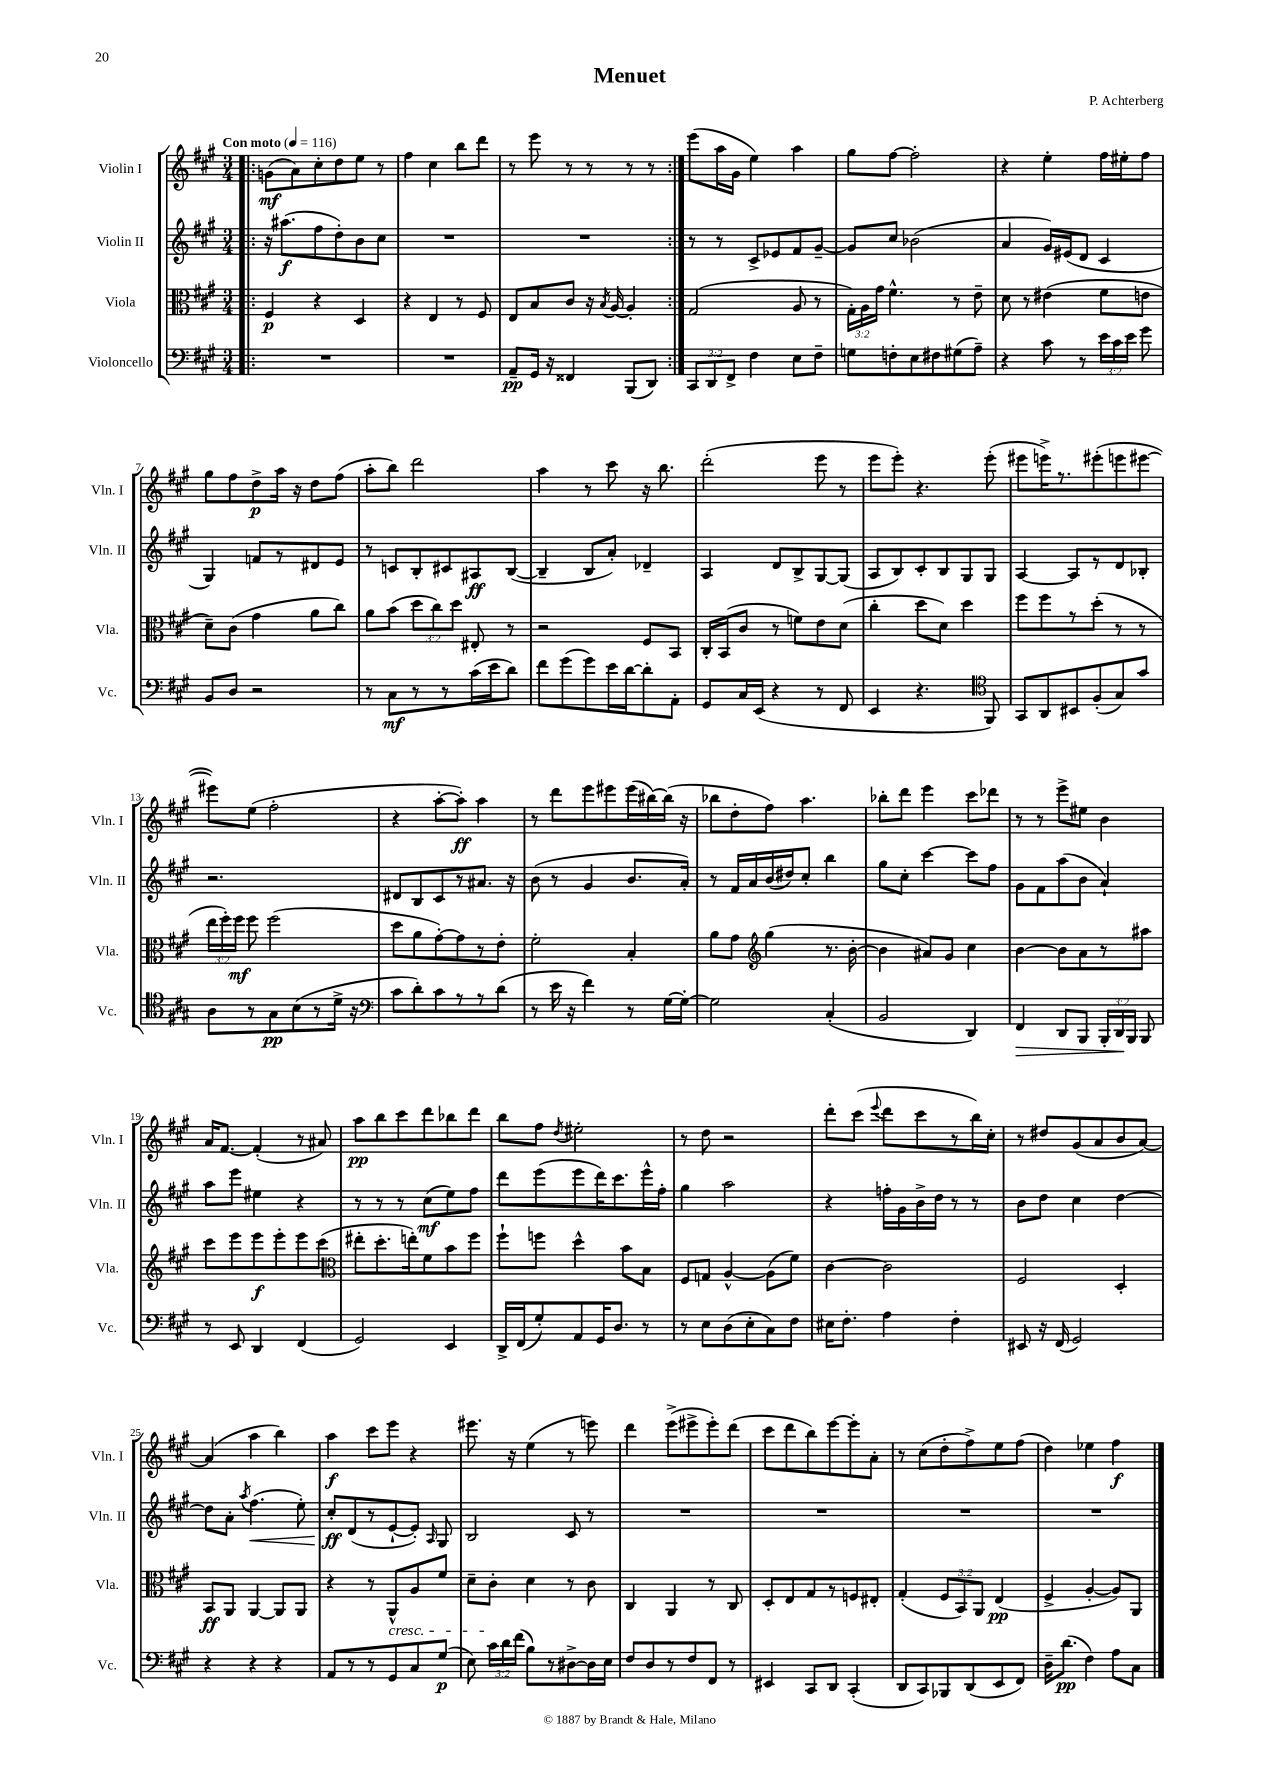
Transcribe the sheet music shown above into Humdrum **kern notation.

**kern	**dynam	**kern	**dynam	**kern	**dynam	**kern	**dynam
*part4	*part4	*part3	*part3	*part2	*part2	*part1	*part1
*staff4	*staff4	*staff3	*staff3	*staff2	*staff2	*staff1	*staff1
*I"Violoncello	*	*I"Viola	*	*I"Violin II	*	*I"Violin I	*
*I'Vc.	*	*I'Vla.	*	*I'Vln. II	*	*I'Vln. I	*
*clefF4	*	*clefC3	*	*clefG2	*	*clefG2	*
*k[f#c#g#]	*	*k[f#c#g#]	*	*k[f#c#g#]	*	*k[f#c#g#]	*
*M3/4	*	*M3/4	*	*M3/4	*	*M3/4	*
*MM116	*	*MM116	*	*MM116	*	*MM116	*
=1!|:	=1!|:	=1!|:	=1!|:	=1!|:	=1!|:	=1!|:	=1!|:
!	!	!	!	!	!	!LO:TX:a:B:t=Con moto	!
2.r	.	4F#/	p	16r	.	(8gn\L	mf
.	.	.	.	(8.aa#X\L	f	.	.
.	.	.	.	.	.	8a\)	.
.	.	4r	.	8ff#\	.	8cc#'\	.
.	.	.	.	8dd'\)	.	8dd\	.
.	.	4D/	.	8b\	.	8ee\J	.
.	.	.	.	8cc#\J	.	8r	.
=2	=2	=2	=2	=2	=2	=2	=2
2.r	.	4r	.	2.r	.	4ff#\	.
.	.	4E/	.	.	.	4cc#\	.
.	.	8r	.	.	.	8bb\L	.
.	.	8F#/	.	.	.	8ddd\J	.
=3	=3	=3	=3	=3	=3	=3	=3
8AA~/L	pp	8E/L	.	2.r	.	8r	.
16GG#/Jk	.	8B/	.	.	.	8eee\	.
16r	.	.	.	.	.	.	.
4FF##X/	.	8c#/J	.	.	.	8r	.
.	.	16r	.	.	.	8r	.
.	.	8qB/	.	.	.	.	.
.	.	[16A/	.	.	.	.	.
(8BBB/L	.	4A'/]	.	.	.	8r	.
8DD/J)	.	.	.	.	.	8r	.
=4:|!	=4:|!	=4:|!	=4:|!	=4:|!	=4:|!	=4:|!	=4:|!
12CC#/L	.	(2G#/	.	8r	.	(8eee\L	.
12DD/	.	.	.	.	.	.	.
.	.	.	.	8r	.	16aa\L	.
12FF#^/J	.	.	.	.	.	.	.
.	.	.	.	.	.	16g#\JJ	.
4F#\	.	.	.	8c#^/L	.	4ee\)	.
.	.	.	.	8e-X/	.	.	.
8E\L	.	8A/	.	8f#/	.	4aa\	.
8F#~\J	.	8r	.	[8g#~/J	.	.	.
=5	=5	=5	=5	=5	=5	=5	=5
8Gn\L	.	24G#'\LL)	.	8g#/L]	.	8gg#\L	.
.	.	24A\	.	.	.	.	.
.	.	24g#\JJ	.	.	.	.	.
8Fn'\	.	4.f#^^\	.	8cc#/J	.	[8ff#\J	.
8E\	.	.	.	(2b-X\	.	2ff#'\]	.
8F#X\	.	.	.	.	.	.	.
(8G#X\	.	8r	.	.	.	.	.
8A~\J)	.	8e~\	.	.	.	.	.
=6	=6	=6	=6	=6	=6	=6	=6
4r	.	8d\	.	4a/	.	4r	.
.	.	8r	.	.	.	.	.
8c#\	.	(4e#X\	.	16g#/LL)	.	4ee'\	.
.	.	.	.	(16e#X/J	.	.	.
8r	.	.	.	8d/J	.	.	.
24e\LL	.	8f#\L	.	4c#/	.	16ff#\LL	.
24c#\	.	.	.	.	.	.	.
.	.	.	.	.	.	16ee#X'\J	.
24e\JJ	.	.	.	.	.	.	.
8g#\	.	8en\J	.	.	.	8ff#\J	.
!!LO:LB:g=z
=7	=7	=7	=7	=7	=7	=7	=7
8BB/L	.	8d~\L)	.	4G#/)	.	8gg#\L	.
8D/J	.	(8c#\J	.	.	.	8ff#\	.
2r	.	4g#\	.	8fn/L	.	8dd^\	p
.	.	.	.	8r	.	16aa\Jk	.
.	.	.	.	.	.	16r	.
.	.	8a\L	.	8d#X/	.	8dd\L	.
.	.	8cc#\J)	.	8e/J	.	(8ff#\J	.
=8	=8	=8	=8	=8	=8	=8	=8
8r	.	8a\L	.	8r	.	8aa'\L	.
8C#\L	mf	(8b\J	.	8cn/L	.	8bb\J)	.
8r	.	12dd\L	.	8B'/	.	2ddd\	.
.	.	12cc#\)	.	.	.	.	.
8r	.	.	.	8c#X/	.	.	.
.	.	12dd\J	.	.	.	.	.
(16c#\L	.	8E#X'/	.	8A#X/	ff	.	.
16e\J	.	.	.	.	.	.	.
8d\J)	.	8r	.	([8B/J	.	.	.
=9	=9	=9	=9	=9	=9	=9	=9
8f#\L	.	2r	.	4B~/]	.	4aa\	.
(8g#\	.	.	.	.	.	.	.
8g#\)	.	.	.	8B/L	.	8r	.
16e\L	.	.	.	8a'/J)	.	8ccc#\	.
[16d\J	.	.	.	.	.	.	.
8d'\]	.	8F#/L	.	4d-X~/	.	16r	.
.	.	.	.	.	.	8.bb\	.
8AA'\J	.	8BB/J	.	.	.	.	.
=10	=10	=10	=10	=10	=10	=10	=10
8GG#/L	.	16C#'/LL	.	4A/	.	(2ddd'\	.
.	.	(16BB/J	.	.	.	.	.
16C#/L	.	8c#/J	.	.	.	.	.
(16EE/JJ	.	.	.	.	.	.	.
4r	.	8r	.	8d/L	.	.	.
.	.	8fn\L)	.	8B^/	.	.	.
8r	.	8e\	.	[8G#/	.	8eee\	.
8FF#/	.	(8d\J	.	(8G#/J]	.	8r	.
=11	=11	=11	=11	=11	=11	=11	=11
4EE/	.	4cc#'\	.	8A/L	.	8eee\L	.
.	.	.	.	8B/)	.	8eee'\J)	.
4.r	.	8dd\L	.	8c#'/	.	4.r	.
.	.	8d\J)	.	8B/	.	.	.
.	.	4dd\	.	8G#/	.	.	.
*clefC4	*	*	*	*	*	*	*
8FF#/)	.	.	.	8G#/J	.	(8eee'\	.
=12	=12	=12	=12	=12	=12	=12	=12
8GG#/L	.	8ff#\L	.	[4A/	.	8eee#X\L	.
8AA/	.	8ff#\	.	.	.	16eeen^\K)	.
.	.	.	.	.	.	8.r	.
8BB#X/	.	8r	.	8A/L]	.	.	.
(8F#'/	.	(8dd'\J	.	8r	.	(8eee#X'\	.
8G#/)	.	8r	.	8d/	.	8eeen\	.
8g#/J	.	8r	.	8B-X'/J	.	[8eee#X\J	.
!!LO:LB:g=z
=13	=13	=13	=13	=13	=13	=13	=13
8A\L	.	24ee\LL	.	2.r	.	8eee#X\L])	.
.	.	24ff#'\)	.	.	.	.	.
.	.	24ff#\JJ	mf	.	.	.	.
8r	.	8ff#\	.	.	.	(8ee\J	.
8G#\	pp	(2ff#\	.	.	.	2ff#'\	.
(8B\	.	.	.	.	.	.	.
8r	.	.	.	.	.	.	.
16d^\Jk	.	.	.	.	.	.	.
16r	.	.	.	.	.	.	.
=14	=14	=14	=14	=14	=14	=14	=14
*clefF4	*	*	*	*	*	*	*
8c#\L	.	8dd\L	.	8d#X/L	.	4r	.
8d'\)	.	8a\	.	8B/	.	.	.
8c#\	.	[8g#'\)	.	8c#/	.	[8aa'\L	.
8r	.	8g#\]	.	8r	.	8aa'\J])	ff
8r	.	8r	.	8.a#X/J	.	4aa\	.
(8d\J	.	8e'\J	.	.	.	.	.
.	.	.	.	16r	.	.	.
=15	=15	=15	=15	=15	=15	=15	=15
8r	.	2f#'\	.	(8b\	.	8r	.
16e\	.	.	.	8r	.	8ddd\L	.
16r	.	.	.	.	.	.	.
4f#\)	.	.	.	4g#/	.	8eee\	.
.	.	.	.	.	.	8eee#X\	.
8r	.	4B'/	.	8.b/L	.	(16eee#\L	.
.	.	.	.	.	.	[16bb#X\)	.
[16G#\LL	.	.	.	.	.	(16bb#\JJ]	.
16G#'\JJ_	.	.	.	16a'/Jk)	.	16r	.
=16	=16	=16	=16	=16	=16	=16	=16
2G#\]	.	8a\L	.	8r	.	8bb-X\L	.
.	.	8g#\J	.	16f#/LL	.	8dd'\	.
.	.	.	.	16a/	.	.	.
*	*	*clefG2	*	*	*	*	*
.	.	(4gg#\	.	(16b/	.	8ff#\J)	.
.	.	.	.	16dd#X/J)	.	.	.
.	.	.	.	8cc#'/J	.	4.aa\	.
(4C#'/	.	8.r	.	4bb\	.	.	.
.	.	[16b'\	.	.	.	.	.
=17	=17	=17	=17	=17	=17	=17	=17
2BB/	.	4b\]	.	8gg#\L	.	8bb-X'\L	.
.	.	.	.	8cc#'\J	.	8ddd\J	.
.	.	8a#X/L)	.	[4ccc#\	.	4eee\	.
.	.	8g#/J	.	.	.	.	.
4DD/)	.	4cc#\	.	8ccc#\L]	.	8ccc#\L	.
.	.	.	.	8ff#\J	.	8ddd-X\J	.
=18	=18	=18	=18	=18	=18	=18	=18
!	!LO:HP:b	!	!	!	!	!	!
4FF#/	>	[4b\	.	8g#\L	.	8r	.
.	.	.	.	8f#\	.	8r	.
8DD/L	.	8b\L]	.	(8aa\	.	8eee^\L	.
8BBB/J	.	8a\	.	8b\J	.	8ee#X\J	.
24BBB'/LL	.	8r	.	4a`/)	.	4b\	.
24DD/	.	.	.	.	.	.	.
24BBB/JJ	]	.	.	.	.	.	.
8BBB/	.	8aa#X\J	.	.	.	.	.
!!LO:LB:g=z
=19	=19	=19	=19	=19	=19	=19	=19
8r	.	8ccc#\L	.	8aa\L	.	16a/KL	.
.	.	.	.	.	.	[8.f#/J	.
8EE/	.	8eee\	.	8eee\J	.	.	.
4DD/	.	8eee\	f	4ee#X\	.	(4f#'/]	.
.	.	8eee'\	.	.	.	.	.
(4FF#/	.	8eee\	.	4r	.	8r	.
.	.	(8ccc#\J	.	.	.	8a#X/)	.
=20	=20	=20	=20	=20	=20	=20	=20
*	*	*clefC3	*	*	*	*	*
2GG#/)	.	8ee#X'\L	.	8r	.	8aa\L	pp
.	.	8.dd'\	.	8r	.	8bb\	.
.	.	.	.	8r	.	8ccc#\	.
.	.	16een'\k)	.	.	.	.	.
.	.	8f#\	.	(8cc#\L	mf	8ddd\	.
4EE/	.	8b\	.	8ee\)	.	8bb-X\	.
.	.	8ff#\J	.	8ff#\J	.	8ddd\J	.
=21	=21	=21	=21	=21	=21	=21	=21
16DD^/LL	.	8ff#`\L	.	8ddd\L	.	8bb\L	.
(16FF#/J	.	.	.	.	.	.	.
8G#'/)	.	8ffn\J	.	(8eee\	.	8ff#\J	.
.	.	.	.	.	.	8qdd/	.
8AA/	.	4dd^^\	.	8eee\	.	2ee#X'\	.
16GG#/K	.	.	.	16ddd\K)	.	.	.
8.D/J	.	.	.	8.ccc#\	.	.	.
.	.	8b\L	.	.	.	.	.
8r	.	8B\J	.	16eee^^\L	.	.	.
.	.	.	.	16ff#'\JJ	.	.	.
=22	=22	=22	=22	=22	=22	=22	=22
8r	.	8F#/L	.	4gg#\	.	8r	.
8E\L	.	8Gn/J	.	.	.	8dd\	.
(8D\	.	[4A^^/	.	2aa\	.	2r	.
8E'\	.	.	.	.	.	.	.
8C#\)	.	(8A\L]	.	.	.	.	.
8F#\J	.	8f#\J)	.	.	.	.	.
=23	=23	=23	=23	=23	=23	=23	=23
16E#X\KL	.	[4c#\	.	4r	.	8ddd'\L	.
8.F#'\J	.	.	.	.	.	.	.
.	.	.	.	.	.	(8ccc#\J	.
.	.	.	.	.	.	8qqeee/	.
4A\	.	2c#\]	.	16ffn'\LL	.	8ddd\L	.
.	.	.	.	16g#\	.	.	.
.	.	.	.	16b^\	.	8ccc#\	.
.	.	.	.	16dd\JJ	.	.	.
4F#'\	.	.	.	8r	.	8r	.
.	.	.	.	8r	.	16bb\L)	.
.	.	.	.	.	.	16cc#'\JJ	.
=24	=24	=24	=24	=24	=24	=24	=24
8EE#X/	.	2F#/	.	8b\L	.	8r	.
16r	.	.	.	8dd\J	.	8dd#X/L	.
(16FF#/	.	.	.	.	.	.	.
2GG#/)	.	.	.	4cc#\	.	(8g#/	.
.	.	.	.	.	.	8a/	.
.	.	4D'/	.	[4dd\	.	8b/	.
.	.	.	.	.	.	[8a/J)	.
!!LO:LB:g=z
=25	=25	=25	=25	=25	=25	=25	=25
4r	.	8BB/L	ff	8dd\L]	.	(4a/]	.
.	.	8AA/J	.	8a'\J	.	.	.
.	.	.	.	8qaa/	.	.	.
!	!	!	!	!	!LO:HP:b	!	!
4r	.	[4AA/	.	(4.ff#\	<	4aa\	.
4r	.	8AA/L]	.	.	.	4bb\)	.
.	.	8AA/J	.	8ee'\)	.	.	.
=26	=26	=26	=26	=26	=26	=26	=26
8AA/L	.	4r	.	8cc#'/L	ff	4aa\	f
8r	.	.	.	(8d/	[	.	.
8r	.	8r	.	8r	.	8ccc#\L	.
!	!	!LO:TX:b:i:t=cresc.	!	!	!	!	!
8GG#/	.	8AA^^/L	.	[8e`/	.	8eee\J	.
8C#/	.	8A/	.	8e'/J])	.	4r	.
.	.	.	.	16qqA/	.	.	.
(8G#/J	p	8f#/J	.	8G#/	.	.	.
=27	=27	=27	=27	=27	=27	=27	=27
8E\)	.	8d~\L	.	2B/	.	8.eee#X\	.
24c#\LL	.	8c#'\J	.	.	.	.	.
24d\	.	.	.	.	.	.	.
.	.	.	.	.	.	16r	.
(24f#\JJ	.	.	.	.	.	.	.
8B\L)	.	4d\	.	.	.	(4ee\	.
8r	.	.	.	.	.	.	.
[8D#X^\	.	8r	.	8c#/	.	8r	.
16D#\L]	.	8c#\	.	8r	.	8eeen\)	.
16E\JJ	.	.	.	.	.	.	.
=28	=28	=28	=28	=28	=28	=28	=28
8F#/L	.	4C#/	.	2.r	.	4ddd\	.
8D/	.	.	.	.	.	.	.
8r	.	4AA/	.	.	.	(8eee^\L	.
8F#/	.	.	.	.	.	8eee#X^\	.
8FF#/J	.	8r	.	.	.	8eee#'\)	.
8r	.	8C#/	.	.	.	(8ddd\J	.
=29	=29	=29	=29	=29	=29	=29	=29
4EE#X/	.	8D'/L	.	2.r	.	8ccc#\L	.
.	.	8E/	.	.	.	8ddd\	.
8CC#/L	.	8G#/	.	.	.	8bb\)	.
8DD/J	.	8r	.	.	.	[8eee\	.
(4CC#'/	.	8Fn/	.	.	.	8eee'\]	.
.	.	8E#X'/J	.	.	.	8a'\J	.
=30	=30	=30	=30	=30	=30	=30	=30
8DD/L	.	(4G#'/	.	2.r	.	8r	.
8CC#/)	.	.	.	.	.	(8cc#\L	.
8BBB-X/	.	12F#/L	.	.	.	8dd'\	.
.	.	12BB/)	.	.	.	.	.
(8DD/	.	.	.	.	.	8ff#^\)	.
.	.	12AA/J	.	.	.	.	.
8EE/	.	(4E/	pp	.	.	8ee\	.
8FF#/J)	.	.	.	.	.	(8ff#\J	.
=31	=31	=31	=31	=31	=31	=31	=31
16D~\KL	.	4F#^/	.	2.r	.	4dd\)	.
(8.d\J	pp	.	.	.	.	.	.
4F#\)	.	[4A'/	.	.	.	4ee-X\	.
8A\L	.	8A/L])	.	.	.	4ff#\	f
8C#\J	.	8AA/J	.	.	.	.	.
==	==	==	==	==	==	==	==
*-	*-	*-	*-	*-	*-	*-	*-
